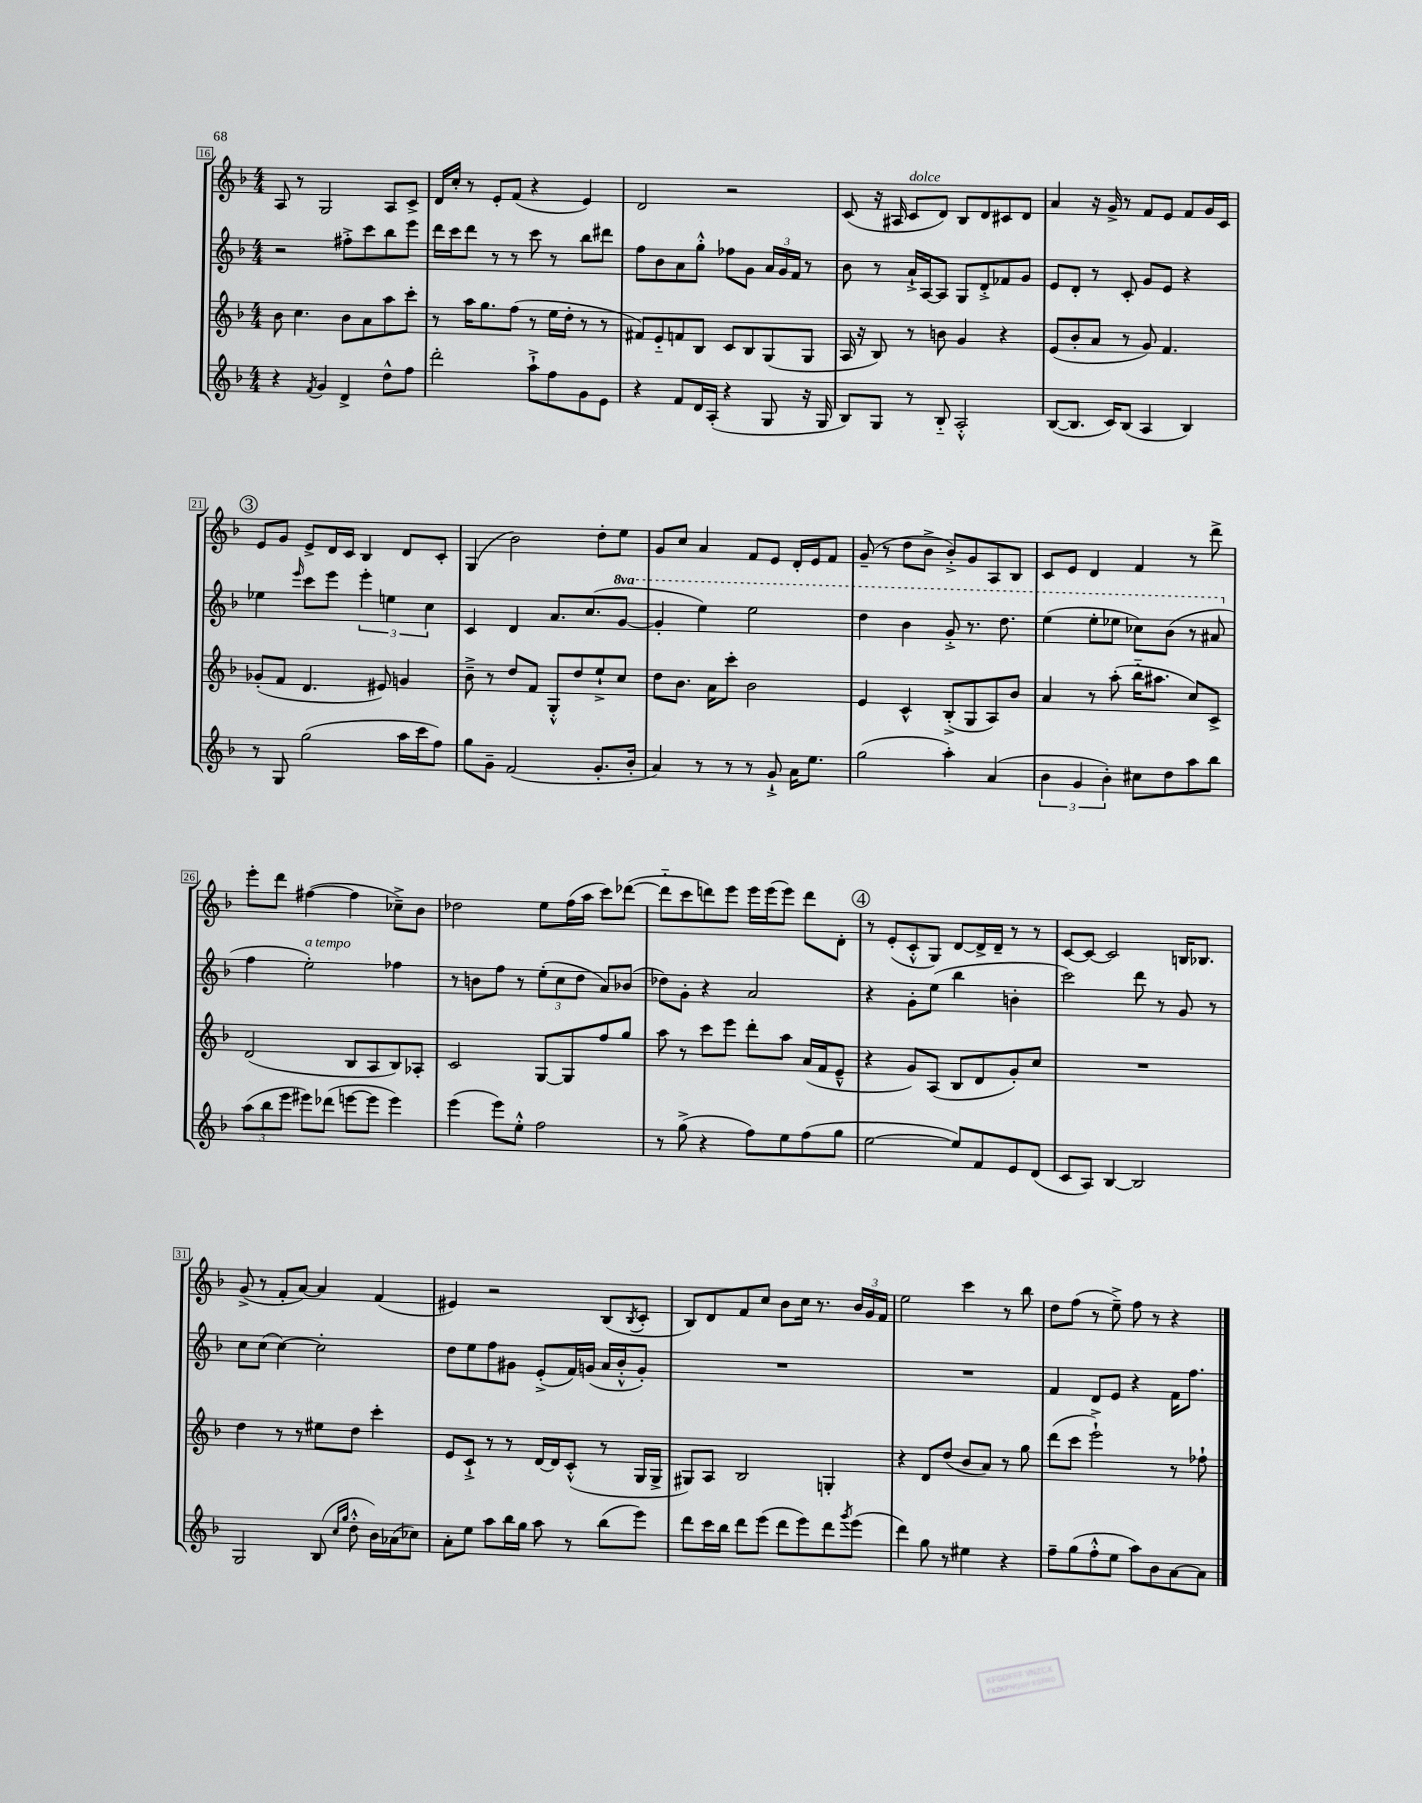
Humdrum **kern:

**kern	**kern	**kern	**kern
*part4	*part3	*part2	*part1
*staff4	*staff3	*staff2	*staff1
*clefG2	*clefG2	*clefG2	*clefG2
*k[b-]	*k[b-]	*k[b-]	*k[b-]
*M4/4	*M4/4	*M4/4	*M4/4
=16	=16	=16	=16
4r	8b-\	2r	8A/
.	4.cc\	.	8r
8qf/	.	.	.
4g/	.	.	2G/
4d^/	8b-\L	8ff#X'^\L	.
.	8a\	8ccc\	.
8dd^^\L	8aa\	8bb-\	8A/L
8ff\J	8ccc'\J	8eee\J	8c^/J
=17	=17	=17	=17
2ddd'\	8r	16ddd\LL	16d/LL
.	.	16ccc\J	16cc'/JJ
.	16aa\KL	8ddd\J	8r
.	8.gg\	.	.
.	.	8r	8e'/L
.	(8ff\J	8r	(8f/J
8aa`^\L	8r	8ccc\	4r
8ff\	16ee\LL	8r	.
.	16dd'\JJ	.	.
8g\	8r	8bb-\L	4e/)
8e\J	8r	8ddd#X\J	.
=18	=18	=18	=18
4r	8f#X/L)	8ff\L	2d/
.	8e/	8b-\	.
8f/L	8fn/	8a\	.
16d/L	8B-/J	8gg'^^\J	.
(16A'/JJ	.	.	.
4r	8c/L	8ff-X\L	2r
.	8B-/	8g\J	.
8G/	(8G/	24a/LL	.
.	.	24g/	.
.	.	24f/JJ	.
16r	8G/J	8r	.
16G/	.	.	.
=19	=19	=19	=19
8B-/L)	16A/	8b-\	(8c/
.	16r	.	.
8G/J	8B-/)	8r	16r
.	.	.	16A#X/
!	!	!	!LO:TX:a:i:t=dolce
8r	8r	16a`^/LL	8c/L
.	.	[16A/J	.
8B-/	8bn\	8A/J]	8d/J)
2A'^^/	4g/	8G/L	8B-/L
.	.	8d'^/	8d/
.	4r	8f-X/	8c#X/
.	.	8g/J	8d/J
=20	=20	=20	=20
([8B-/L	(8e/L	8e/L	4a/
8.B-/J]	8b-'/	8d'/J	.
.	8a/J	8r	16r
16c/KL)	.	.	16g^/
(8B-/J	8r	8c'/	8r
4A/	8g/)	8g/L	8f/L
.	4.f/	8e/J	8e/J
4B-/)	.	4r	8f/L
.	.	.	16g/L
.	.	.	16c/JJ
!!LO:LB:g=z
!!LO:REH:place=s1:t=3
=21	=21	=21	=21
8r	(8g-X'/L	4ee-X\	8e/L
8G/	8f/J	.	8g/J
.	.	16qqeee/	.
(2gg\	4.d/	8ccc\L	8e^/L
.	.	8eee\J	16d/L
.	.	.	16c/JJ
.	.	6eee'\	4B-/
.	8e#X/)	.	.
.	.	6een\	.
16aa\LL	4gn/	.	8d/L
16ccc\J	.	.	.
.	.	6cc\	.
8ff\J)	.	.	8c'/J
=22	=22	=22	=22
8gg\L	8b-~^\	4c/	(4G/
8g~\J	8r	.	.
(2f/	8dd/L	4d/	2b-\)
.	8f/J	.	.
.	8G'^^/L	8.a/L	.
.	8dd/	.	.
.	.	(8.cc/	.
8.g'/L	8ee`^/	.	8dd'\L
*	*	*8va	*
.	8cc/J	[8gg/J	8ee\J
16b-'/Jk	.	.	.
=23	=23	=23	=23
4a/)	8dd\L	4gg'/]	8g/L
.	8.b-\J	.	8cc/J
8r	.	4eee\)	4a/
.	16a\KL	.	.
8r	8ccc'\J	.	.
8r	2b-\	2eee\	8f/L
8g`^/	.	.	8e/J
16a\KL	.	.	16d'/LL
8.ee\J	.	.	16e/J
.	.	.	8f/J
=24	=24	=24	=24
(2gg\	4e/	4ddd\	(8g~/
.	.	.	8r
.	4c^^/	4bb-\	8dd\L
.	.	.	8b-^\J
4aa'\)	(8B-'^/L	8gg'^/	8b-'^/L)
.	8G/	8.r	8g/
(4a/	8A/)	.	8A/
.	.	8.ddd\	.
.	8b-/J	.	8B-/J
=25	=25	=25	=25
6b-\	4a/	(4eee\	8c/L
.	.	.	8e/J
6g/	.	.	.
.	8r	8eee'\L	4d/
6b-'\)	.	.	.
.	(8aa'\	8eee-X\J	.
8cc#X\L	16bb-\KL	8ccc-X\L)	4f/
.	8.aa#X\J	.	.
8dd\	.	(8bb-\J	.
8aa\	8cc/L)	8r	8r
8bb-\J	8c^/J	8aa#X/	8ddd^\
!!LO:LB:g=z
=26	=26	=26	=26
*	*	*X8va	*
(12aa\L	(2d/	4ff\	8eee'\L
12bb-\	.	.	.
.	.	.	8ddd\J
12eee\J	.	.	.
!	!	!LO:TX:a:i:t=a tempo	!
8eee#X\L)	.	2ee'\)	([4ff#X\
(8ddd-X\J	.	.	.
[8eeen\L	8B-/L	.	4ff#\]
8eee\J]	8A/	.	.
4eee\)	8B-/)	4ff-X\	8cc-X~^\L)
.	8A-X'/J	.	8b-\J
=27	=27	=27	=27
(4eee\	2c/	8r	2dd-X\
.	.	8bn\L	.
8eee\L)	.	8ff\J	.
8ee'^^\J	.	8r	.
2ff\	[8G/L	(12ee'\L	8ee\L
.	.	12cc\	.
.	8G/]	.	(16ff\L
.	.	12dd\J	.
.	.	.	16aa\JJ
.	8ff/	8a/L)	8ccc\L)
.	8gg/J	(8b-X/J	([8ddd-X\J
=28	=28	=28	=28
8r	8aa\	8dd-X\L)	8ddd-\L]
(8gg^\	8r	8g'\J	8ccc\
4r	8ccc\L	4r	8dddn\)
.	8eee\J	.	8eee\J
8ff\L)	8ddd'\L	2a/	16eee\LL
.	.	.	(16eee\J
8ee\	8aa\J	.	8eee\J)
(8ff\	(16a/LL	.	8ddd\L
.	16f/J	.	.
8gg\J	8e~^^/J	.	8d'\J
!!LO:REH:place=s1:t=4
=29	=29	=29	=29
[2ee\	4r	4r	8r
.	.	.	(8e'/L
.	8g/L)	8g'\L	8c'^^/
.	(8A/J	(8ee\J	8G/J)
8ee/L])	8B-/L	4bb-\	[8d/L
8f/	8d/	.	16d^/L]
.	.	.	16d~/JJ
8e/	8g'/)	4bn'\	8r
(8d/J	8cc/J	.	8r
=30	=30	=30	=30
8c/L	1r	2ccc\)	[8c/L
8A/J)	.	.	8c/J_
[4B-/	.	.	2c/]
2B-/]	.	8ddd\	.
.	.	8r	.
.	.	8g/	16Bn/KL
.	.	.	8.B-X/J
.	.	8r	.
!!LO:LB:g=z
=31	=31	=31	=31
2G/	4dd\	8cc\L	(8g^/
.	.	(8cc\J	8r
.	8r	[4cc\)	8f'/L
.	8r	.	[8a/J)
(8B-/	8ee#X\L	2cc'\]	4a/]
16qqcc/LL	.	.	.
16qqgg/JJ	.	.	.
8dd'^^\	8dd\J	.	.
16b-\LL)	4ccc'\	.	(4f/
(16a-X\J	.	.	.
8cc-X\J)	.	.	.
=32	=32	=32	=32
8a'\L	8e/L	8dd\L	4e#X/)
8ee\J	8c`^/J	8ee\	.
8aa\L	8r	8ff\	2r
16bb-\L	8r	8g#X\J	.
16gg\JJ	.	.	.
8aa\	[16d/LL	(8e'^/L	.
.	16d/J]	.	.
8r	(8c'^^/J	16f/L)	.
.	.	(16gn/JJ	.
(8bb-\L	8r	16a/LL	(8B-/L
.	.	16b-'^^/J	.
.	.	.	8qB-/
8eee\J)	16G/LL	8g'/J)	8c'/J
.	16G^/JJ	.	.
=33	=33	=33	=33
8ddd\L	8G#X/L)	1r	8B-/L)
16ccc\L	8A/J	.	8d/
16bb-\JJ	.	.	.
8ddd\L	2B-/	.	8f/
(8eee\J	.	.	8cc/J
8ddd\L	.	.	8b-\L
8eee\)	.	.	16cc\Jk
.	.	.	8.r
8ddd\	4Gn'/	.	.
8qggg/	.	.	.
(8eee\J	.	.	24b-/LL
.	.	.	24g/
.	.	.	24f/JJ
=34	=34	=34	=34
4ddd\)	4r	1r	2ee\
8gg\	8d/L	.	.
8r	(8dd/J	.	.
4ee#X\	8b-/L	.	4ccc\
.	8a/J)	.	.
4r	8r	.	8r
.	8gg\	.	8bb-\
=35	=35	=35	=35
8ff~\L	(8ddd\L	4f/	8dd\L
(8gg\	8ccc\J	.	(8ff\J
8ff'^^\	2eee`^\)	8d/L	8r
8ee\J	.	8e/J	8ee~^\)
8aa\L)	.	4r	8ff\
8b-\	.	.	8r
[8a\	8r	16f\KL	4r
.	.	8.ff\J	.
8a\J]	8ff-X`\	.	.
==	==	==	==
*-	*-	*-	*-
